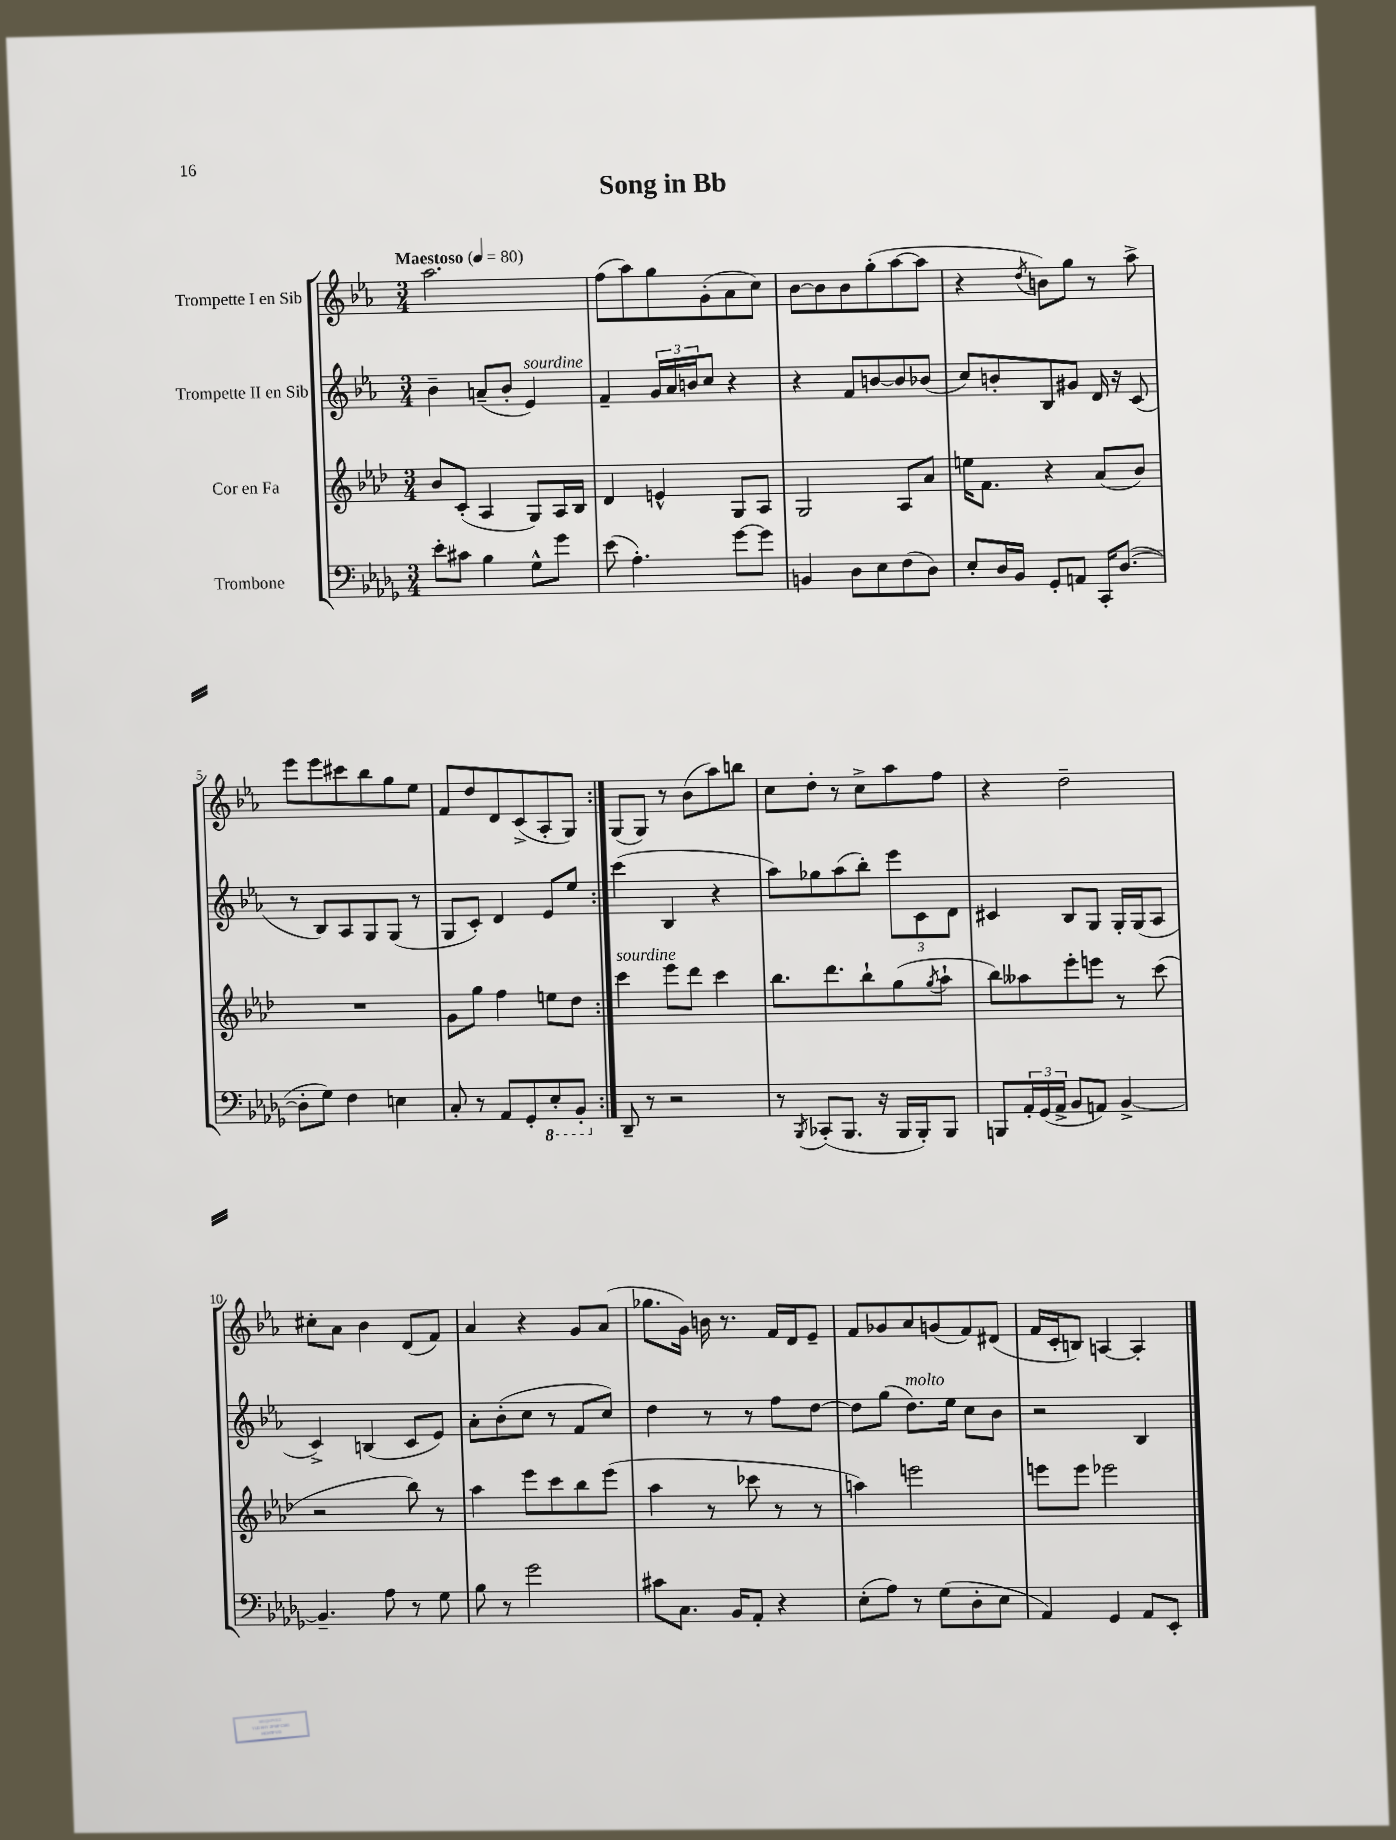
\header { title = "Song in Bb" }
<<
\new StaffGroup <<
\new Staff = "s0" \with { instrumentName = "Trompette I en Sib" } {
    \clef treble \key ees \major \numericTimeSignature \time 3/4 \tempo "Maestoso" 4 = 80
    \repeat volta 2 { aes''2. |
    f''8( aes''8) g''8 g'8-.( aes'8 c''8) |
    bes'8~ bes'8 bes'8 g''8-.( aes''8~ aes''8 |
    r4 \acciaccatura { d''8 } b'8) g''8 r8 aes''8-> |
    ees'''8 ees'''8 cis'''8 bes''8 g''8 ees''8 |
    f'8 d''8 d'8 c'8->( aes8-. g8) | }
    g8( g8) r8 bes'8( aes''8) b''8 |
    c''8 d''8-. r8 c''8-> aes''8 f''8 |
    r4 d''2-- |
    cis''8-. aes'8 bes'4 d'8( f'8) |
    aes'4 r4 g'8 aes'8( |
    ges''8. g'16) b'16 r8. f'16 d'16 ees'8-- |
    f'8 ges'8 aes'8 g'8( f'8) dis'8( |
    f'16 c'16-. b8) a4~ a4-. \bar "|." |
}
\new Staff = "s1" \with { instrumentName = "Trompette II en Sib" } {
    \clef treble \key ees \major \numericTimeSignature \time 3/4
    \repeat volta 2 { bes'4-- a'8--( bes'8-. ees'4^\markup { \italic "sourdine" }) |
    f'4-- \tuplet 3/2 { g'16 aes'16 b'16 } c''8 r4 |
    r4 f'8 b'8~ b'8 bes'8( |
    c''8) b'8-. bes8 gis'8 d'16 r16 c'8( |
    r8 bes8) aes8 g8 g8( r8 |
    g8 c'8-.) d'4 ees'8 ees''8 | }
    c'''4( bes4 r4 |
    aes''8) ges''8 aes''8( bes''8-.) \tuplet 3/2 { ees'''8 c'8 d'8 } |
    cis'4 bes8 g8 g16-. g16( aes8 |
    c'4->) b4( c'8 ees'8) |
    aes'8-. bes'8-.( c''8 r8 f'8 c''8) |
    d''4 r8 r8 f''8 d''8~ |
    d''8 g''8( d''8.^\markup { \italic "molto" }) ees''16 c''8 bes'8 |
    r2 bes4 \bar "|." |
}
\new Staff = "s2" \with { instrumentName = "Cor en Fa" } {
    \clef treble \key aes \major \numericTimeSignature \time 3/4
    \repeat volta 2 { bes'8 c'8-.( aes4 g8) aes16 bes16 |
    des'4 e'4-^ g8 aes8 |
    g2 aes8 aes'8 |
    e''16 f'8. r4 aes'8( bes'8) |
    R2. |
    g'8 g''8 f''4 e''8 des''8 | }
    c'''4^\markup { \italic "sourdine" } ees'''8 des'''8 c'''4 |
    bes''8. des'''8. bes''8-! g''8( \acciaccatura { g''8 } aes''8-! |
    bes''8) aeses''8 ees'''8-. e'''8 r8 c'''8( |
    r2 bes''8) r8 |
    aes''4 ees'''8 c'''8 bes''8 ees'''8( |
    aes''4 r8 ces'''8 r8 r8 |
    a''4) e'''2 |
    e'''8 e'''8 ees'''2 \bar "|." |
}
\new Staff = "s3" \with { instrumentName = "Trombone" } {
    \clef bass \key des \major \numericTimeSignature \time 3/4
    \repeat volta 2 { ees'8-. cis'8 bes4 ges8-^ ges'8 |
    ees'8( aes4.-.) ges'8~ ges'8 |
    b,4 des8 ees8 f8( des8) |
    ees8-. des16 bes,16 ges,8-. a,8 c,16-. des8.~( |
    des8-. ges8) f4 e4 |
    c8-. r8 aes,8 ges,8-. \ottava #-1 ees,8-. bes,,8-. \ottava #0 | }
    des,8-- r8 r2 |
    r8 \acciaccatura { bes,,8 } ces,8-.( bes,,8. r16 bes,,16 bes,,16-.) bes,,8 |
    b,,8 \tuplet 3/2 { aes,16-. ges,16( aes,16-> } bes,8 a,8) bes,4~-> |
    bes,4.-- aes8 r8 ges8 |
    bes8 r8 ges'2 |
    cis'8 c8. bes,16 aes,8-. r4 |
    ees8-.( aes8) r8 ges8( des8-. ees8 |
    aes,4) ges,4 aes,8 ees,8-. \bar "|." |
}
>>
>>
